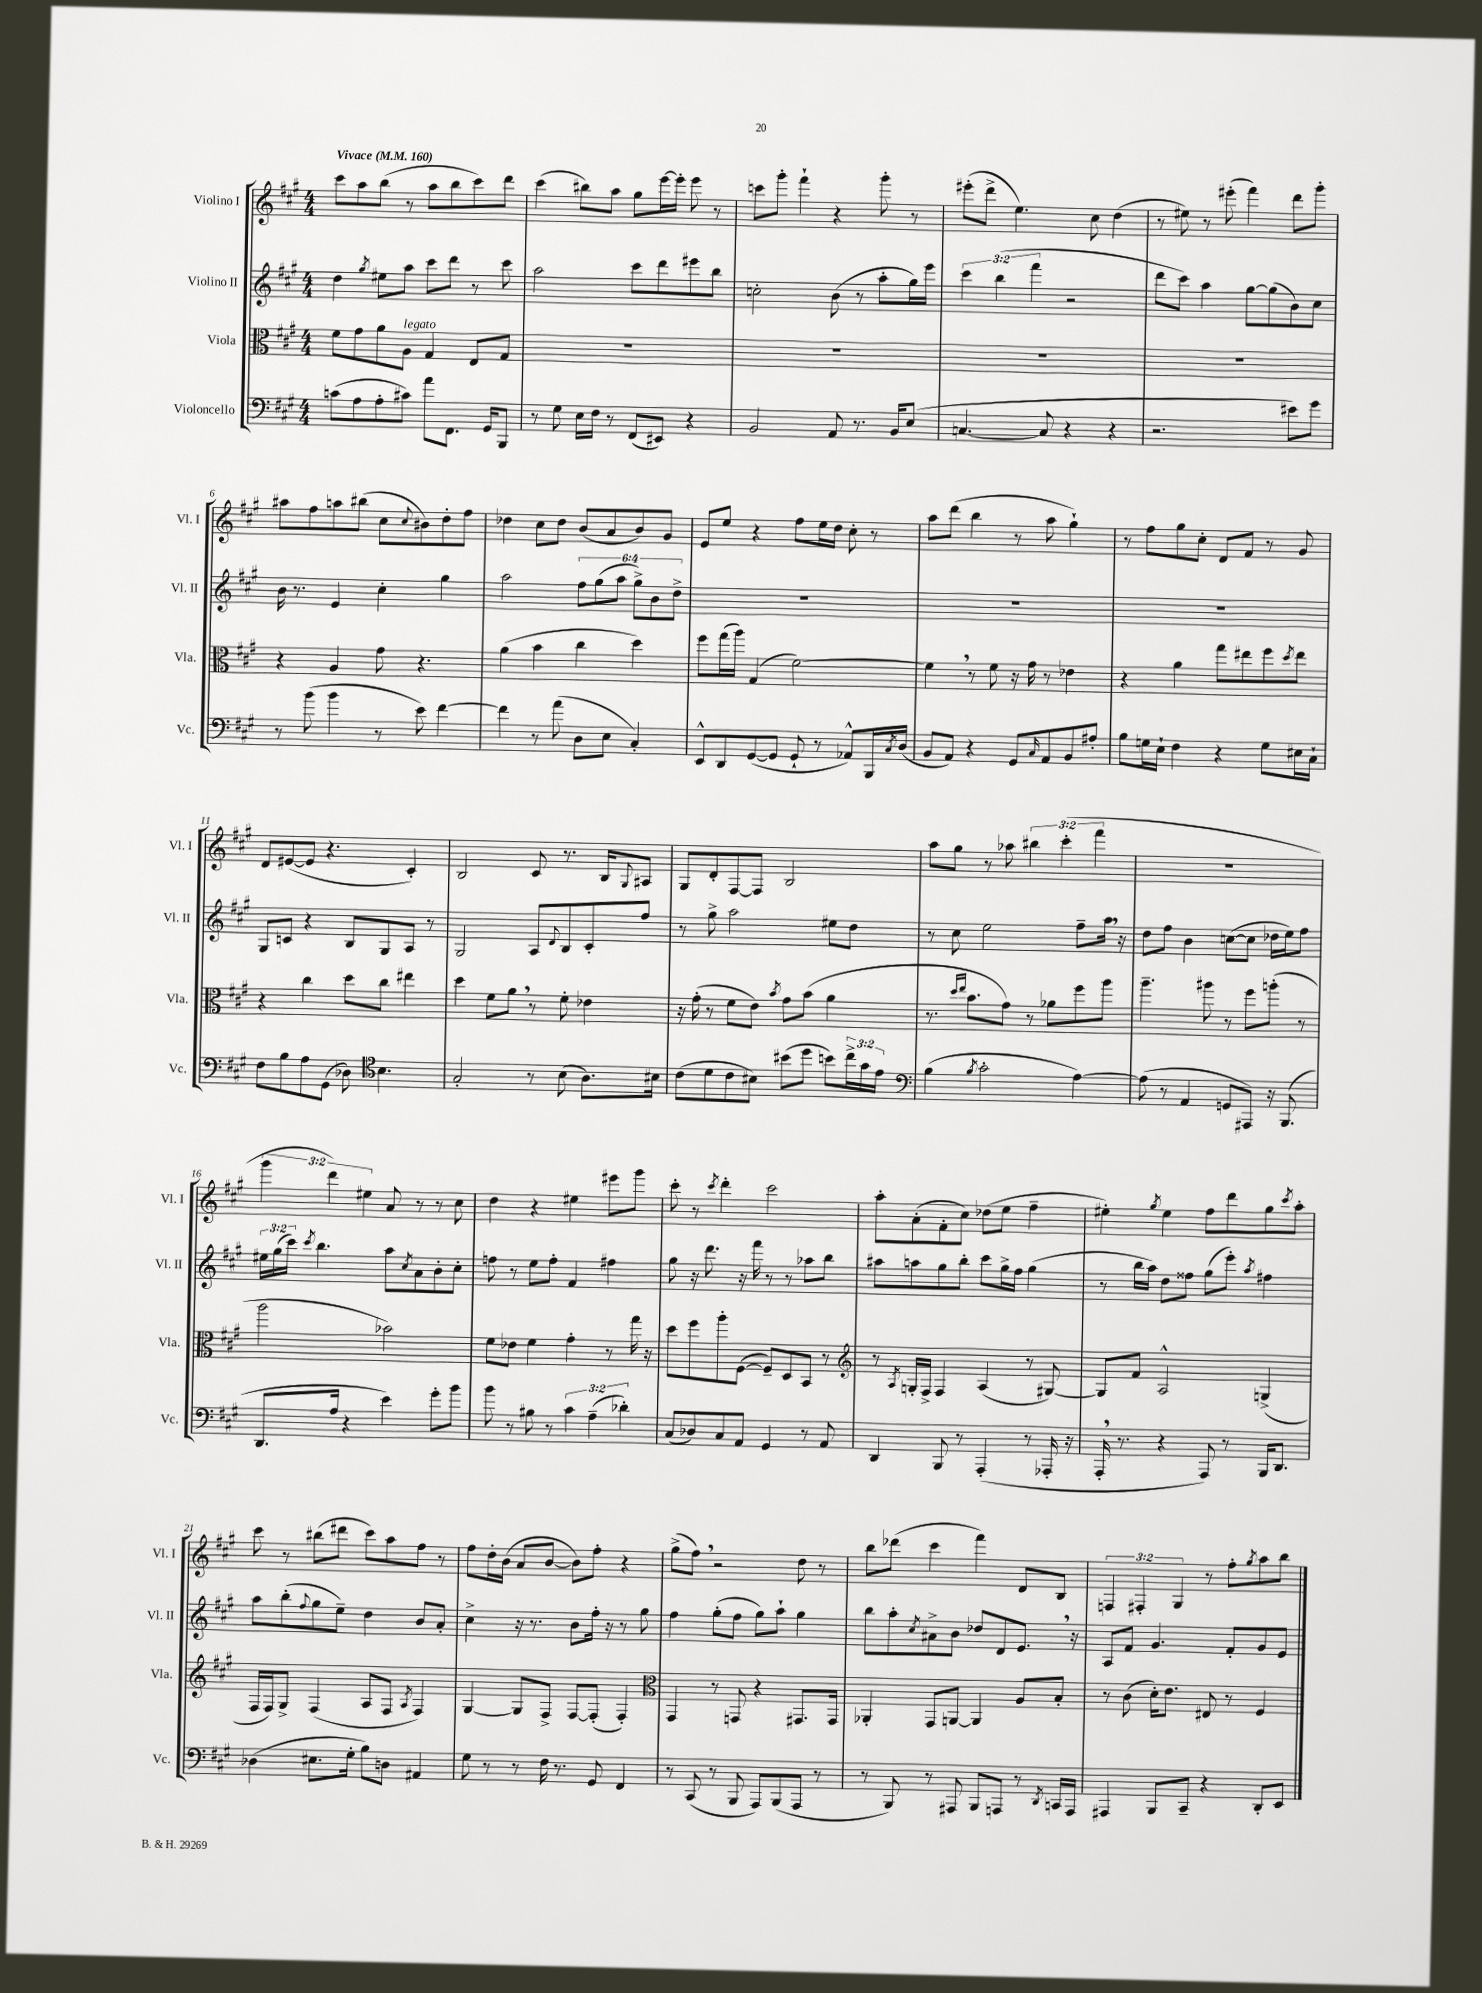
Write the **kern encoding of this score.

**kern	**kern	**kern	**kern
*staff4	*staff3	*staff2	*staff1
*clefF4	*clefC3	*clefG2	*clefG2
*k[f#c#g#]	*k[f#c#g#]	*k[f#c#g#]	*k[f#c#g#]
*M4/4	*M4/4	*M4/4	*M4/4
*MM160	*MM160	*MM160	*MM160
(8c\L	8f#\L	4dd\	8ccc#\L
8A\	8g#\	.	8aa\
.	.	8qgg#/	.
8A'\	8a\	8ee#\L	(8bb\J
8c#\J)	8A\J	8aa\J	8r
8a\L	4G#/	8ccc#\L	8aa\L
8.FF#\J	.	8ddd\J	8bb\
.	8E/L	8r	8ccc#\)
16GG#/LK	.	.	.
8BBB/J	8G#/J	8ccc#\	8ddd\J
=	=	=	=
8r	1r	2aa\	(4ccc#\
8G#\	.	.	.
16E\LL	.	.	8bb#\L)
16F#\JJ	.	.	.
8r	.	.	8aa\J
(8FF#/L	.	8ccc#\L	8gg#\L
8EE#/J)	.	8ddd\	[16eee\L
.	.	.	16eee'\]JJ
4r	.	8eee#\	8eee\
.	.	8bb\J	8r
=	=	=	=
2BB/	1r	2cc'\	8ccc\L
.	.	.	8ggg#'\J
.	.	.	4fff#`\
8AA/	.	(8b\	4r
8.r	.	8r	.
.	.	8aa'\L	8ggg#'\
16BB/LK	.	.	.
(8E/J	.	16gg#\L)	8r
.	.	16eee\JJ	.
=	=	=	=
[4.C/	1r	6ccc#\	(8eee#'\L
.	.	.	8ddd^\J
.	.	(6bb\	.
.	.	.	4.ee\)
.	.	6fff#\	.
8C/]	.	.	.
4r	.	2r	.
.	.	.	8cc#\
4r	.	.	(4dd\
=	=	=	=
2.r	1r	8ddd\L	8r
.	.	8ccc#\J)	8ee#\)
.	.	4aa\	8r
.	.	.	(8eee#'\
.	.	[8gg#\L	4fff#\)
.	.	(8gg#\]	.
8e#\L)	.	8b\)	8ddd\L
8g#\J	.	8cc#\J	8ggg#'\J
=	=	=	=
8r	4r	16b\	8aa#\L
.	.	8.r	.
(8b\	.	.	8ff#\
4b\	4A/	4e/	8aa\
.	.	.	(8bb#\J
8r	8g#\	4cc#'\	8cc#\L
.	.	.	8qqcc#/
8e\)	4.r	.	8b#\)
[4f#\	.	4gg#\	8dd'\
.	.	.	8ff#\J
=	=	=	=
4f#\]	(4a\	2aa\	4dd-\
8r	4b\	.	8cc#\L
(8a\	.	.	8dd-\J
8D\L	4cc#\	12ff#\L	(8b/L
.	.	(12gg#\	.
8E\J	.	.	8a/
.	.	12aa\J	.
4C#'/)	4dd\)	12gg#^\L)	8b/)
.	.	12b\	.
.	.	.	8g#/J
.	.	12dd^\J	.
=	=	=	=
8EE^^/L	8ff#\L	1r	8e/L
8DD/	(16gg#\L	.	8ee/J
.	16aa\JJ)	.	.
([8GG#/	(4G#/	.	4r
8GG#/]J	.	.	.
8GG#`/	[2f#\)	.	8ff#\L
8r	.	.	16ee\L
.	.	.	16dd\JJ
8AA-^^/L)	.	.	8cc#'\
16BBB/L	.	.	8r
8qC#/	.	.	.
(16D/JJ	.	.	.
=	=	=	=
8BB/L	4f#\]	1r	8aa\L
8AA/J)	.	.	(8ddd\J
4r	8r	.	4bb\
.	8f#\	.	.
8GG#/L	16r	.	8r
.	16g#\	.	.
16qqC#/	.	.	.
8AA/	8r	.	8aa\
8BB/	4e-\	.	4gg#`\)
8A#'/J	.	.	.
=	=	=	=
8B\L	4r	1r	8r
16G\L	.	.	8ff#\L
16E`\JJ	.	.	.
4F#\	4a\	.	8gg#\
.	.	.	8cc#'\J
4r	8gg#\L	.	8d/L
.	8ee#\	.	8f#/J
8G\L	8ff#\	.	8r
.	8qdd/	.	.
16E#\L	8ee#\J	.	8g#/
16C#`\JJ	.	.	.
=	=	=	=
8F#\L	4r	8G#/L	8d/L
8B\	.	8c/J	([8e#/
8A\	4cc#\	4r	8e#/]J
(8GG#\J	.	.	4.r
8D-\)	8dd\L	8B/L	.
*clefC4	*	*	*
4.B\	8cc#\J	8G#/	.
.	4ee#\	8A/J	4c#'/)
.	.	8r	.
=	=	=	=
2G#'/	4dd\	2G#/	2B/
.	8f#\L	.	.
.	8a\J	.	.
8r	8r	8A/L	8c#/
.	.	8qqd/	.
(8B\	8f#'\	8B/	8.r
8.A\L)	4e-\	8c#'/	.
.	.	.	16B/LK
.	.	.	8qqG#/
.	.	8ff#/J	8A#/J
16B#\Jk	.	.	.
=	=	=	=
(8c#\L	16r	8r	8G#/L
.	(16g#'\	.	.
8d\	8r	8gg#^\	8d'/
8c#\	8f#\L	2aa\	[8F#/
8B#\J)	8e\J)	.	8F#/]J
.	8qb/	.	.
(8b#\L	8g#\L	.	2B/
8dd\J	(8b\J	.	.
8b\L)	4a\	8ee#\L	.
24cc#^\L	.	8dd\J	.
24g#\	.	.	.
24e\JJ	.	.	.
=	=	=	=
*clefF4	*	*	*
(4B\	8.r	8r	8aa\L
.	.	8cc#\	8gg#\J
.	16qqdd/LL	.	.
.	16qqee/JJ	.	.
.	8.b\L	.	.
8qB/	.	.	.
2c#'\	.	2ee\	8r
.	8g#\J)	.	8aa-\
.	8r	.	6bb#\
.	8a-\L	.	.
.	.	.	(6ccc#'\
[4A\)	8ff#\	8ff#~\L	.
.	.	.	6fff#\
.	8aa\J	16aa\Jk	.
.	.	16r	.
=	=	=	=
(8A\]	4.aa~\	8dd\L	1r
8r	.	8ff#\J	.
4AA/	.	4b\	.
.	8aa#\	.	.
8GG/L	8r	([8cc\L	.
8AAA#/J)	8ff#\L	8cc\]J	.
16r	(8aa'\J	16dd-\LL	.
(8.BBB/	.	16ee\J)	.
.	8r	8ff#\J	.
=	=	=	=
8.DD/L	2aa\	24ee#\LL	6ggg#\
.	.	(24gg#\	.
.	.	24ccc#\JJ)	.
.	.	8qccc#/	.
.	.	4.bb\	.
.	.	.	6ddd\)
16A/Jk	.	.	.
4r	.	.	.
.	.	.	6ee#\
4e\)	2b-\)	8aa\L	8a/
.	.	8qcc#/	.
.	.	8a\	8r
8g#'\L	.	8b'\	8r
8b\J	.	8cc#'\J	8cc#\
=	=	=	=
8b\	8f#\L	8ff\	4dd\
8r	8e-\J	8r	.
8B#\	4f#\	8ee\L	4r
8r	.	8ff'\J	.
6c#\	4g#'\	4f#/	4ee#\
(6A~\	.	.	.
.	8r	4ff#\	8eee#\L
6d-'\)	.	.	.
.	16gg#\	.	8ggg#\J
.	16r	.	.
=	=	=	=
(8C#/L	8dd\L	8gg#\	8ccc#'\
8D-/)	8ff#\	16r	8r
.	.	8.ddd\	.
.	.	.	8qccc#/
8C#/	8aa'\	.	4ddd'\
8AA/J	([8F#\J	16r	.
.	.	16fff#\	.
4GG#/	8F#~/]L)	8r	2ccc#\
.	8D/	8r	.
8r	8BB/J	8aa-\L	.
8AA/	8r	8bb\J	.
=	=	=	=
*	*clefG2	*	*
4DD/	8r	8aa#\L	8aa'\L
.	8qA/	.	.
.	16G'/LL	8aa\	(8a'\
.	16F#^/JJ	.	.
8BBB/	4F#/	8gg#\	8f#'\
8r	.	8bb'\J	8cc#\J)
(4AAA'/	(4A/	8ccc#\L	(8dd-\L
.	.	16gg#^\L	8ee\J
.	.	16ff#\JJ	.
8r	8r	(4gg#\	4ff#~\
16AAA-'/	[8G#/)	.	.
16r	.	.	.
=	=	=	=
16AAA'/	8G#/]L	8r	4ee#'\)
8.r	.	.	.
.	8f#/J	16bb\LL	.
.	.	16aa\JJ)	.
.	.	.	8qgg#/
4r	2A^^/	8dd\L	4ee#\
.	.	8ff##\J	.
8AAA/)	.	(8gg#\L	8ff#\L
8r	.	8eee'\J)	8ddd\
.	.	8qaa/	.
16BBB/LK	(4G^/	4ff#\	8gg#\
8.DD/J	.	.	.
.	.	.	8qccc#/
.	.	.	8aa'\J
=	=	=	=
(4D-\	16F#/LL	8aa\L	8ccc#\
.	16F#/J)	.	.
.	8G#^/J	(8bb'\	8r
.	.	8qqff#/	.
8.E#\L	(4F#/	8gg#\	(8bb#\L
.	.	8ee~\J)	8ddd#\J
16G#'\Jk	.	.	.
8B\L)	8A/L	4dd\	8ccc#\L)
8D\J	8F#/J	.	8aa\
.	8qA/	.	.
4AA#/	4F#/)	8b/L	8ff#\J
.	.	8a'/J	8r
=	=	=	=
8G#\	[4G#/	4cc#^\	8ff#\L
8r	.	.	16dd'\L
.	.	.	(16b\JJ
8r	8G#/]L	16r	8a/L
.	.	8.r	.
16F#\	8F#^/J	.	[8b/J
8.r	.	.	.
.	[8F#/L	8b\L	8b\]L)
8GG#/	(8F#'/]J	16ff#'\Jk	8ff#'\J
.	.	16r	.
4FF#/	4F#'/)	8r	4r
.	.	8gg#\	.
=	=	=	=
*	*clefC3	*	*
8r	4GG#/	4ff#\	(8gg#^\L
(8CC#/	.	.	8ff#\J)
8r	8r	(8gg#'\L	2r
8BBB/	8GG/	8ff#\J	.
8AAA/L)	4r	8gg#\L)	.
(8BBB/	.	8aa`\J	.
8AAA/J	8.GG#/L	4gg#\	8dd\
8r	.	.	8r
.	16GG#/Jk	.	.
=	=	=	=
8r	4AA-'/	8bb\L	8bb\L
8BBB/)	.	8aa'\	(8ddd-\J
.	.	8qcc#/	.
8r	8GG#/L	8a#^\	4ccc#\
8AAA#/	[8AA/J	8b\J	.
8BBB/L	4AA/]	8dd-/L	4fff#\)
8AAA/J	.	8d/	.
8r	8A/L	8.e/J	8d/L
8qDD/	.	.	.
16CC/LL	8B'/J	.	8B/J
16AAA/JJ	.	16r	.
=	=	=	=
4AAA#/	8r	8A/L	6F/
.	(8c#\	8f#/J	.
.	.	.	6F#'/
8BBB/L	16d'\LK)	4.g#/	.
.	8.e\J	.	.
.	.	.	6G#/
8CC#~/J	.	.	.
4r	8E#/	.	8r
.	8r	8f#'/L	8ff#'\L
.	.	.	8qgg#/
8DD'/L	4F#/	8g#/	8aa\
8EE/J	.	8e/J	8bb\J
==	==	==	==
*-	*-	*-	*-
